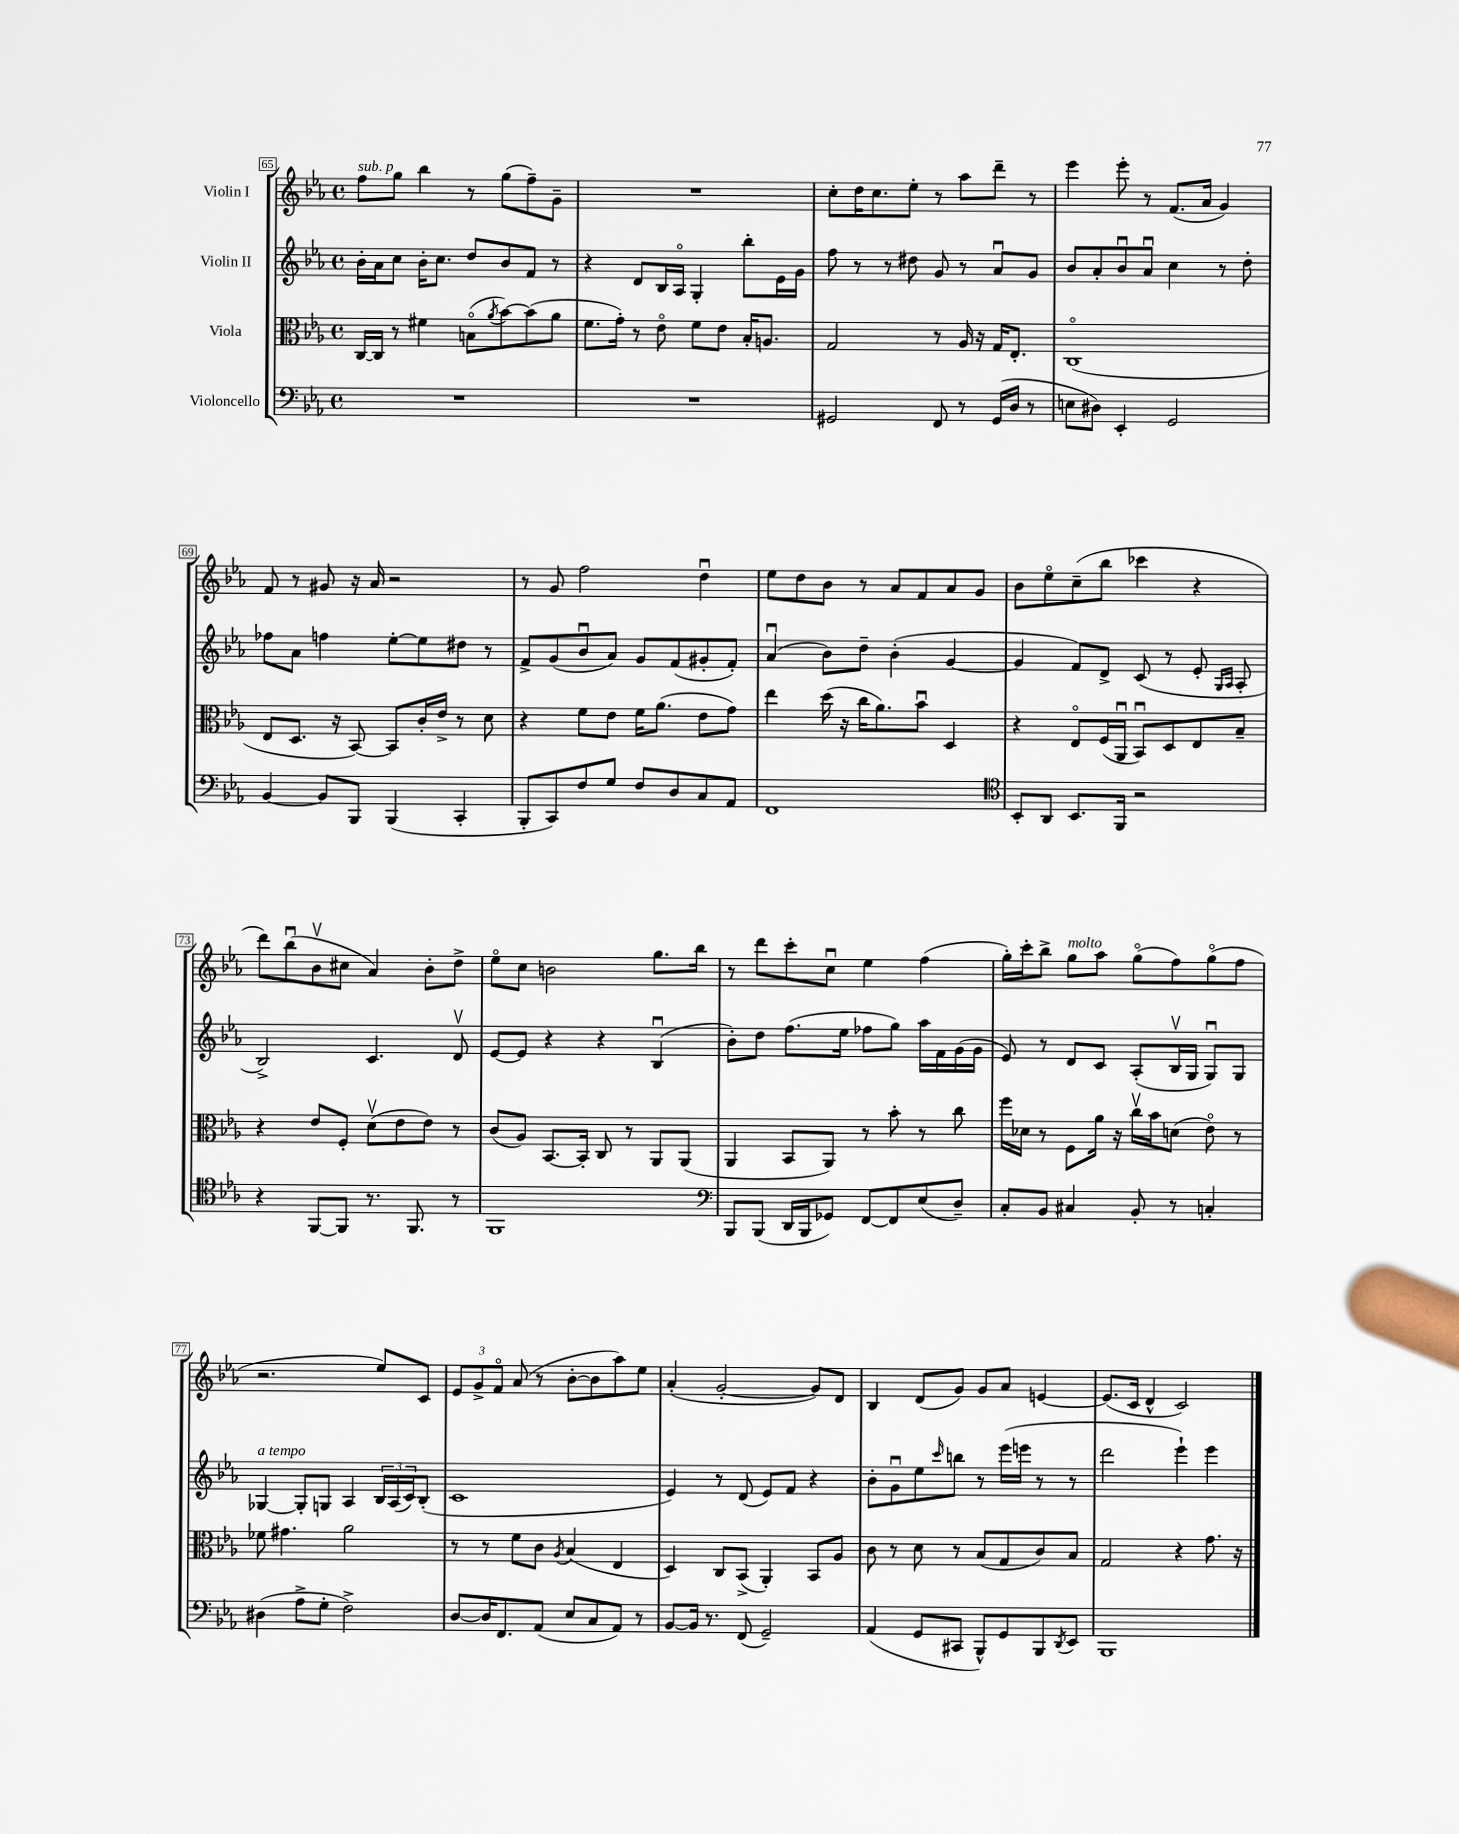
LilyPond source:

<<
\new StaffGroup <<
\new Staff = "s0" \with { instrumentName = "Violin I" } {
    \clef treble \key ees \major \defaultTimeSignature \time 4/4
    f''8^\markup { \italic "sub. p" } g''8 bes''4 r8 g''8( f''8--) g'8-- |
    R1 |
    c''8-. d''16 c''8. ees''8-. r8 aes''8 d'''8-- r8 |
    ees'''4 ees'''8-. r8 f'8.( aes'16 g'4) |
    f'8 r8 gis'8 r16 aes'16 r2 |
    r8 g'8 f''2 d''4\downbow |
    ees''8 d''8 bes'8 r8 aes'8 f'8 aes'8 g'8 |
    bes'8 ees''8\flageolet c''8--( bes''8 ces'''4 r4 |
    d'''8) bes''8\downbow( bes'8\upbow cis''8 aes'4) bes'8-. d''8-> |
    ees''8\flageolet c''8 b'2 g''8. bes''16 |
    r8 d'''8 c'''8-. c''8\downbow ees''4 f''4( |
    g''16-.) c'''16-. bes''8-> g''8^\markup { \italic "molto" } aes''8 g''8\flageolet( f''8) g''8\flageolet( f''8 |
    r2. ees''8) c'8 |
    \tuplet 3/2 { ees'8 g'8-> f'8\flageolet } aes'8( r8 bes'8~-. bes'8 aes''8) ees''8 |
    aes'4-.( g'2~-. g'8) d'8 |
    bes4 d'8( g'8) g'8 aes'8 e'4~ |
    e'8.( c'16 d'4-^ c'2) \bar "|." |
}
\new Staff = "s1" \with { instrumentName = "Violin II" } {
    \clef treble \key ees \major \defaultTimeSignature \time 4/4
    bes'16-. aes'16 c''8 bes'16-. c''8. d''8 bes'8 f'8 r8 |
    r4 d'8 bes16 aes16\flageolet g4-. bes''8-. ees'16 g'16 |
    f''8 r8 r8 dis''8 g'8 r8 aes'8\downbow g'8 |
    bes'8 aes'8-. bes'8\downbow aes'8\downbow c''4 r8 d''8-. |
    fes''8 aes'8 f''4 ees''8~-. ees''8 dis''8 r8 |
    f'8-> g'8( bes'8\downbow aes'8) g'8 f'8( gis'8-. f'8-.) |
    aes'4\downbow( bes'8) d''8-- bes'4-.( g'4~ |
    g'4 f'8) d'8-> c'8( r8 ees'8-. \grace { g16 aes16 } aes8-. |
    bes2->) c'4. d'8\upbow |
    ees'8~ ees'8 r4 r4 bes4\downbow( |
    bes'8-.) d''8 f''8.( ees''16 fes''8 g''8) aes''16 f'16 g'16( g'16 |
    ees'8) r8 d'8 c'8 aes8-.( bes16\upbow g16 g8\downbow) g8 |
    ges4~^\markup { \italic "a tempo" } ges8-. g8 aes4 \tuplet 3/2 { bes16 aes16( c'16) } bes8-.( |
    c'1 |
    ees'4) r8 d'8( ees'8) f'8 r4 |
    bes'8-. g'8\downbow ees''8 \grace { c'''16 } b''8 r8 ees'''16( e'''16 r8 r8 |
    d'''2 ees'''4-!) ees'''4 \bar "|." |
}
\new Staff = "s2" \with { instrumentName = "Viola" } {
    \clef alto \key ees \major \defaultTimeSignature \time 4/4
    c16~ c16 r8 fis'4 b8\flageolet( \acciaccatura { aes'8 } bes'8~) bes'8( aes'8 |
    f'8. g'16-.) r8 ees'8\flageolet f'8 ees'8 bes16-. a8. |
    g2 r8 aes16 r16 g16 ees8.-. |
    c1\flageolet( |
    ees8 d8. r16 bes,8~) bes,8 c'16-. ees'16-> r8 d'8 |
    r4 f'8 ees'8 f'16 aes'8.( ees'8 g'8) |
    ees''4 d''16( r16 c''16 aes'8.) bes'8\downbow d4 |
    r4 ees8\flageolet f16( aes,16\downbow bes,8\downbow) d8 ees8 bes8-- |
    r4 ees'8 f8-. d'8\upbow( ees'8 ees'8) r8 |
    c'8( aes8) bes,8.~ bes,16-. c8 r8 aes,8 aes,8( |
    aes,4 bes,8 aes,8) r8 bes'8-. r8 c''8 |
    f''16 des'16 r8 f8 aes'16 r16 c''16\upbow bes'16 d'8( ees'8\flageolet) r8 |
    fes'8 gis'4. aes'2 |
    r8 r8 f'8 c'8 \acciaccatura { aes8 } bes4( ees4 |
    d4) c8 bes,8->( aes,4-.) bes,8 aes8 |
    c'8 r8 d'8 r8 bes8( g8 c'8) bes8 |
    g2 r4 g'8. r16 \bar "|." |
}
\new Staff = "s3" \with { instrumentName = "Violoncello" } {
    \clef bass \key ees \major \defaultTimeSignature \time 4/4
    R1 |
    R1 |
    gis,2 f,8 r8 gis,16( d16 r8 |
    e8 dis8) ees,4-. g,2 |
    bes,4~ bes,8 bes,,8 bes,,4( c,4-. |
    bes,,8-. c,8) f8 g8 f8 d8 c8 aes,8 |
    f,1 |
    \clef tenor bes,8-. aes,8 bes,8. f,16 r2 |
    r4 f,8~ f,8 r8. f,8. r8 |
    f,1 |
    \clef bass bes,,8 bes,,8( d,16 bes,,16 ges,8) f,8~ f,8 ees8( d8--) |
    c8-. bes,8 cis4 bes,8-. r8 c4-. |
    dis4( aes8-> g8-. f2->) |
    d8~ d16 f,8. aes,8( ees8 c8 aes,8) r8 |
    bes,8~ bes,16 r8. f,8( g,2--) |
    aes,4( g,8 cis,8 bes,,8-^) g,8 bes,,8 \acciaccatura { d,8 } ees,8 |
    bes,,1 \bar "|." |
}
>>
>>
\layout { \context { \Score currentBarNumber = #65 \override BarNumber.stencil = #(make-stencil-boxer 0.1 0.3 ly:text-interface::print) } }
